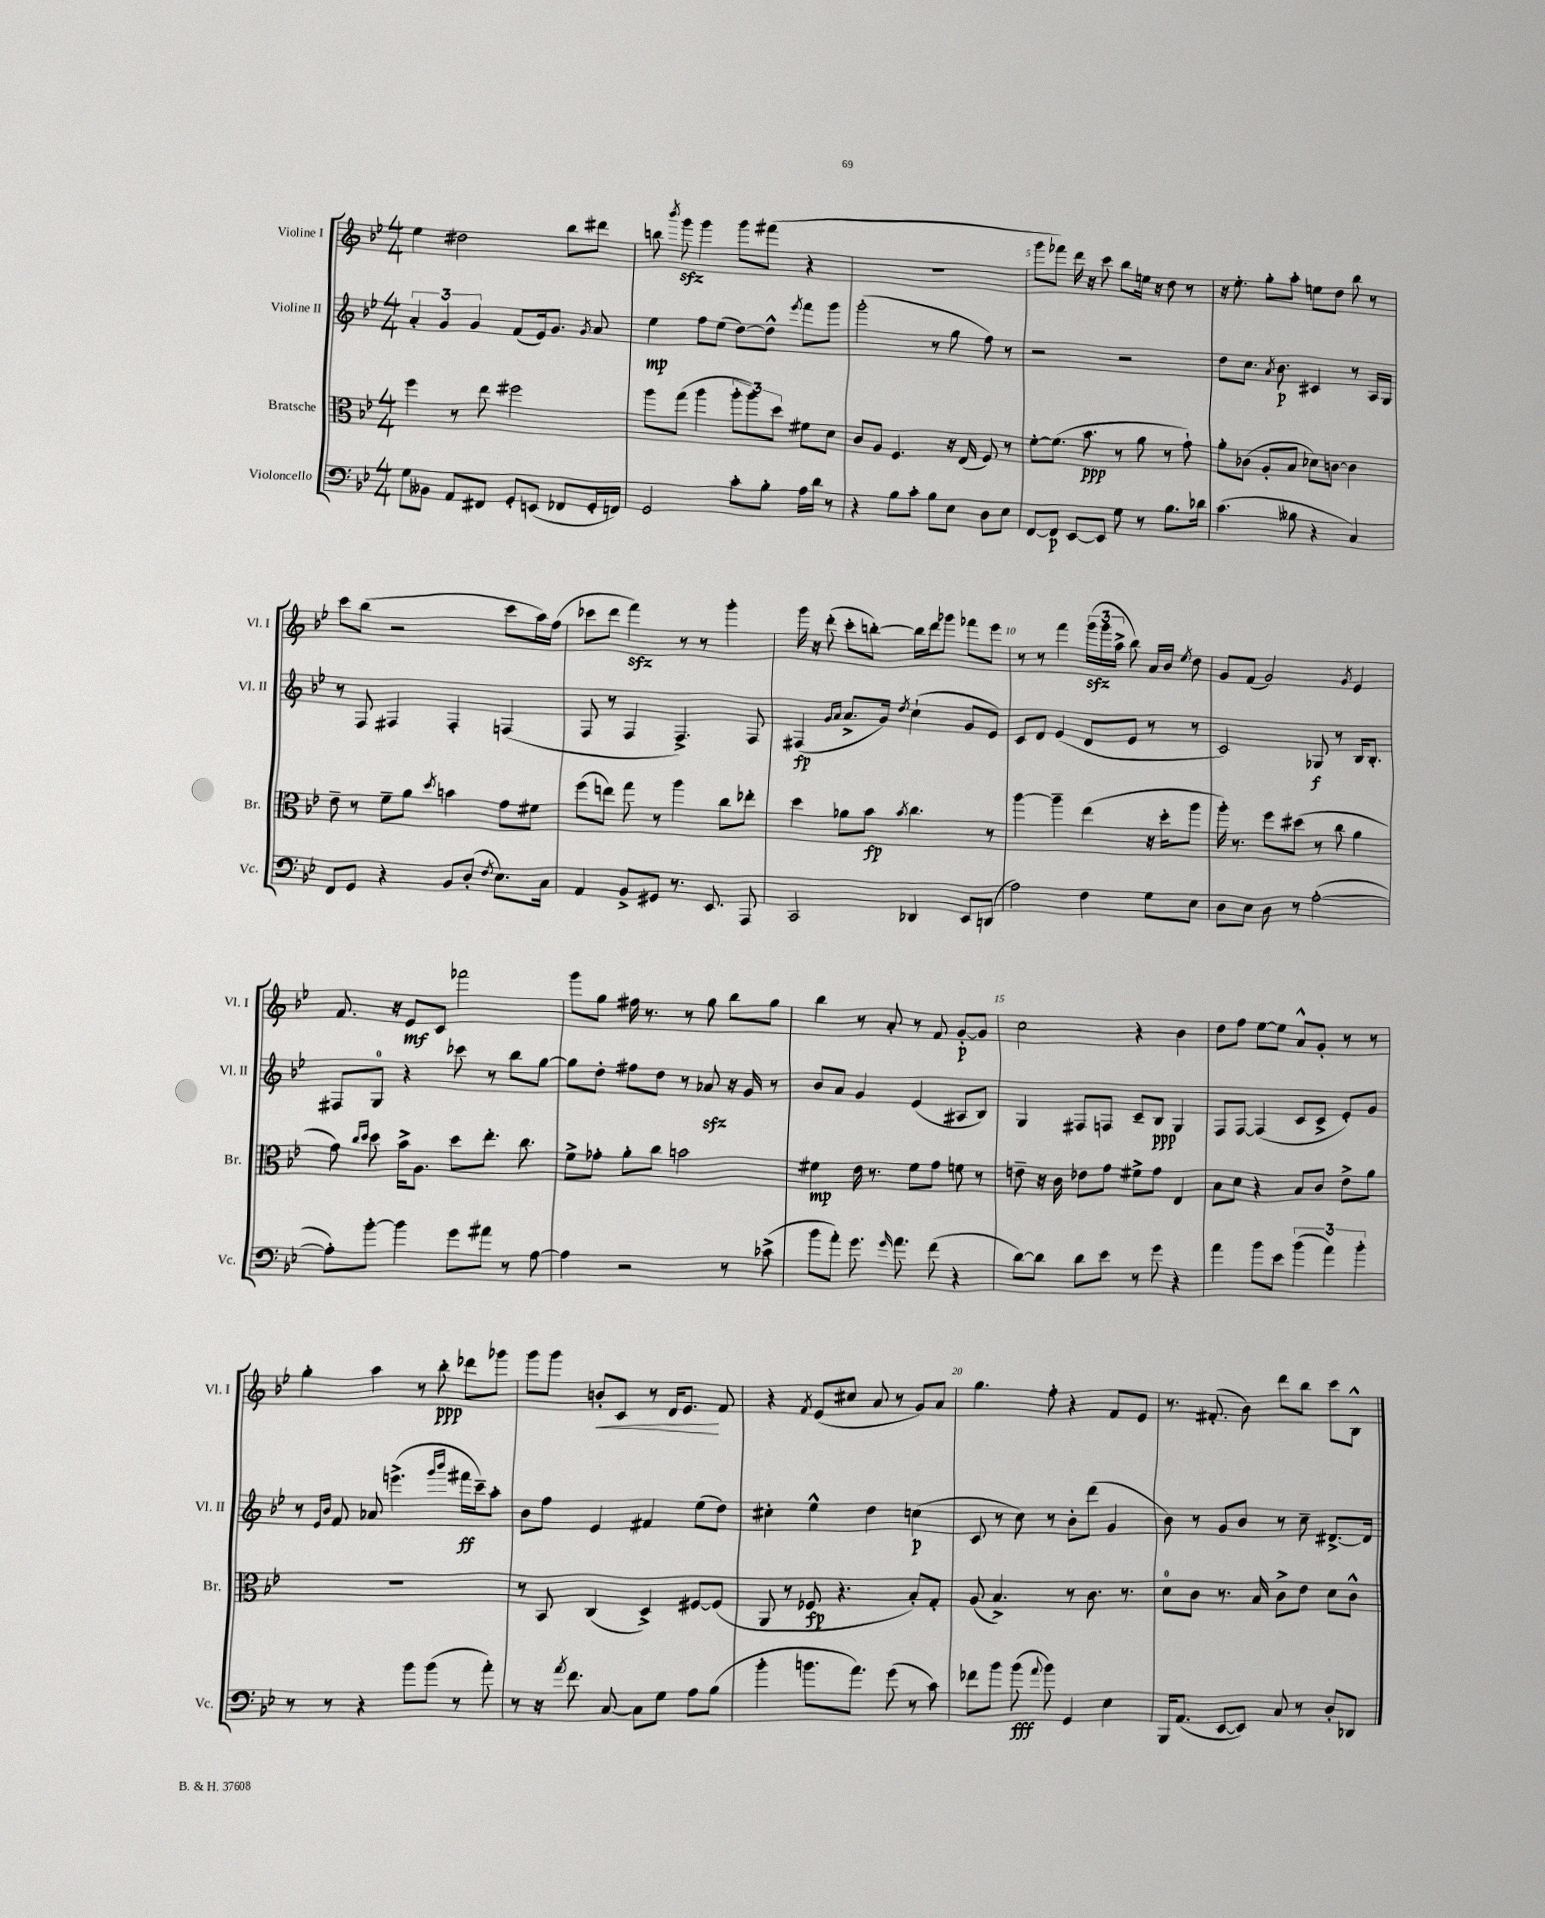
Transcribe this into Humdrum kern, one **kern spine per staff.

**kern	**kern	**kern	**kern
*staff4	*staff3	*staff2	*staff1
*clefF4	*clefC3	*clefG2	*clefG2
*k[b-e-]	*k[b-e-]	*k[b-e-]	*k[b-e-]
*M4/4	*M4/4	*M4/4	*M4/4
8G\L	4ff\	6a'/	4ee-\
8BB--\J	.	.	.
.	.	6g/	.
8AA/L	8r	.	2dd#\
.	.	6g/	.
8FF#/J	8ee-\	.	.
8GG'/L	2ff#\	(8f/L	.
(8EE/J	.	16e-/k)	.
.	.	8.g/J	.
8FF-/L	.	.	8bb-\L
.	.	8qg/	.
16GG'/L	.	8a/	8ddd#\J
16FF/JJ)	.	.	.
=	=	=	=
2GG/	8aa\L	4ee-\	8bb\
.	.	.	8qbbb-/
.	(8gg\J	.	8ggg\
.	4aa\	8ff\L	4ggg\
.	.	(8ee-\J	.
8c'\L	12aa'\L	[8dd\L)	8ggg\L
.	12aa\)	.	.
8B-'\J	.	8dd^^\]J	(8fff#\J
.	12dd\J	.	.
.	.	8qeee-/	.
16A\LL	8f#\L	8fff\L	4r
16d\JJ	.	.	.
8r	8d\J	8ggg\J	.
=	=	=	=
4r	8c/L	(2ggg'\	1r
.	8A/J	.	.
8B-\L	4.F/	.	.
8c'\J	.	.	.
8B-\L	.	8r	.
8E-\J	16r	8gg\	.
.	(16E-/	.	.
8D\L	8F/)	8ff\)	.
8E-\J	8r	8r	.
=	=	=	=
[8FF/L	[8f'\L	2r	8ggg\L
8FF/]J	(8.f\]J	.	8fff-\J)
[8EE-/L	.	.	16ddd\
.	8.b-\	.	16r
8EE-/]J	.	.	8ccc\
8G\	8r	2r	8bb-\L
8r	8a\	.	16ee\Jk
.	.	.	16r
8.B-\L	8r	.	8dd\
.	8g`\)	.	8r
16d-\Jk	.	.	.
=	=	=	=
(4.c\	8a'\L	8dd\L	16r
.	.	.	8.ee-'\
.	(8c-\J	8.cc\J	.
.	8A'/L	.	8gg'\L
.	.	8qa/	.
.	.	8.b-\	.
8B--\	8B-/J	.	8aa'\J
4r	8d-\L)	4c#/	8ee\L
.	[8c\J	.	8dd\J
4C/)	4c\]	8r	8bb-\
.	.	16A/LL	8r
.	.	16G/JJ	.
=	=	=	=
8FF/L	8e-~\	8r	8ccc\L
8GG/J	8r	8F/	(8bb-\J
4r	8f~\L	4F#/	2r
.	8a\J	.	.
.	8qdd/	.	.
8BB-/L	4b\	4F#'/	.
(8D'/J	.	.	.
8qF/	.	.	.
8.E-\L)	8g\L	(4F/	8ccc\L
.	8f#\J	.	16aa\L)
16C\Jk	.	.	(16ff\JJ
=	=	=	=
4AA/	(8ff\L	8F/	8ccc-\L
.	8ee\J)	8r	8ddd\J
8BB-^/L	8gg\	4F/	4fff\)
8GG#/J	8r	.	.
8.r	4aa\	4.F^/)	8r
.	.	.	8r
8.EE-/	.	.	.
.	8cc\L	.	4ggg'\
8AAA/	8ee-'\J	8F/	.
=	=	=	=
2CC/	4dd\	(4F#/	16ggg\
.	.	.	16r
.	.	.	(8ddd'\
.	.	16qqg/LL	.
.	.	16qqa/JJ	.
.	8a-\L	8.a^/L	8ccc'\L
.	8b-\J	.	[8bb'\J)
.	.	16g/Jk)	.
.	8qb-/	8qdd/	.
4DD-/	4.cc\	(4cc`\	16bb\]LL
.	.	.	16ddd\J
.	.	.	8ggg-\J
8EE-/L	.	8g/L	8fff-\L
(8DD/J	8r	8e-/J)	8eee-\J
=	=	=	=
2A\)	[4aa\	8c/L	8r
.	.	8d/J	8r
.	4aa~\]	(4e-/	4fff\
4F\	(4ee-\	8d/L	(24ggg\LL
.	.	.	24ggg\
.	.	.	24aa^\JJ
.	.	8e-/J	8bb-\)
8G\L	16r	8r	16a/LL
.	16dd'\LK	.	16b-/JJ
.	.	.	8qee-/
8E-\J	8aa\J	8r	8dd\
=	=	=	=
8D\L	16aa'\)	2c/)	8g/L
.	8.r	.	.
8E-\J	.	.	(8f/J
8D\	8ff\L	.	2g/)
8r	(8dd#\J	.	.
([2A'\	8r	8G-/	.
.	8cc\	8r	.
.	.	.	8qg/
.	4a\	16B-/LK	4e-/
.	.	8.B-'/J	.
=	=	=	=
8A'\]L)	8g\)	8F#/L	8.f/
.	16qqcc/LL	.	.
.	16qqdd/JJ	.	.
[8b-'\J	8dd\	8G/J	.
.	.	.	16r
4b-\]	16b-^\LK	4r	8e-/L
.	8.A\J	.	.
.	.	.	8c/J
8g\L	8dd\L	8ccc-\	2fff-\
8a#\J	8.ee-'\J	8r	.
8r	.	8bb-\L	.
.	8.cc\	.	.
[8A\	.	[8gg\J	.
=	=	=	=
4A\]	8f^\L	8gg\]L	8ggg\L
.	8g-'\J	8dd'\J	8gg\J
2r	8a'\L	8ff#\L	16ff#\
.	.	.	8.r
.	8cc\J	8dd\J	.
.	2b\	8r	8r
.	.	8a-/	8gg\
8r	.	16r	8bb-\L
.	.	16g/	.
(8c-^\	.	8r	8gg\J
=	=	=	=
8b-\L	4f#\	8b-/L	4bb-\
8a'\J)	.	8a/J	.
8.g\	16e-\	4g/	8r
.	8.r	.	.
.	.	.	8a'/
16qqg/	.	.	.
8.a\	.	.	.
.	8f#\L	(4e-/	8r
(8f\	8g\J	.	8f/
4r	8f\	8A#/L	[8g'/L
.	8r	8B-/J)	8g/]J
=	=	=	=
[8d\L)	8e~\	4G/	2cc\
8d\]J	16r	.	.
.	16c\	.	.
8d\L	8e-\L	8F#/L	.
8e-\J	8g\J	8F/J	.
8r	8f#^\L	8c~/L	4r
8g\	8g\J	8B-/J	.
4r	4E-/	4G/	4b-\
=	=	=	=
4a\	8B-\L	8F/L	8dd\L
.	8d\J	[8F/J	8ff\J
8b-\L	4r	(4F/]	[8ee-\L
8e-\J	.	.	8ee-\]J
(6b-\	8B-/L	8c/L	8a^^/L
.	8c/J	8c^/J	8g'/J
6a\)	.	.	.
.	8e-^\L	8e-'/L)	8r
6b-'\	.	.	.
.	8a\J	8g/J	8r
=	=	=	=
8r	1r	8r	4gg'\
.	.	16qqe-/LL	.
.	.	16qqb-/JJ	.
8r	.	8f/	.
4r	.	8a-/	4aa\
.	.	(4.eee^\	.
8b-\L	.	.	8r
(8b-\J	.	.	8bb-'\
.	.	16qqggg/LL	.
.	.	16qqbbb-/JJ	.
8r	.	16fff#\LL	8ddd-\L
.	.	16ccc~\J)	.
8a'\)	.	8aa'\J	8ggg-\J
=	=	=	=
8r	8r	8b-\L	8ggg\L
16r	8BB-/	8ff\J	8ggg\J
8qa/	.	.	.
8.f\	.	.	.
.	(4C/	4e-/	8b'/L
[8C/	.	.	8c/J
8C\]L	4D^/)	4f#/	8r
8G\J	.	.	16d/LK
.	.	.	8.e-/J
8A\L	[8F#/L	(8ee-\L	.
(8B-\J	(8F#/]J	8dd\J)	8f/
=	=	=	=
4b-'\	8AA/	4cc#'\	4r
.	8r	.	.
.	.	.	8qf/
8.b\L	8F-/	4ee-^^\	(8e-/L
.	4.r	.	8cc#/J
8.a\J)	.	.	.
.	.	4dd\	8a/
(8g\	.	.	8r
8r	8B-'/L)	(4cc\	8g/L)
8c\)	8G'/J	.	8a/J
=	=	=	=
8f-\L	(8A/	8c/	4.gg\
8b-\J	4.B-^/)	8r	.
(8b-\	.	8cc\)	.
8qqa/	.	.	.
8b-\)	.	8r	8ff'\
4GG/	8r	8b-'\L	4r
.	8.c\	(8ddd\J	.
4E-\	.	4g/	8f/L
.	8.r	.	.
.	.	.	8e-/J
=	=	=	=
16BBB-/LK	8d\L	8b-\)	8.r
(8.AA/J	.	.	.
.	8c\J	8r	.
.	.	.	(8.f#'/
[8EE-/L	8.r	8g/L	.
8EE-/]J)	.	8b-/J	8b-\)
.	16B-/	.	.
8C/	8c^\L	8r	8ddd\L
8r	8e-\J	8cc~\	8bb-\J
8D'/L	8d\L	[8.d#^/L	8ccc\L
8DD-/J	8c^^\J	.	8B-^^\J
.	.	16d#/]Jk	.
==	==	==	==
*-	*-	*-	*-
